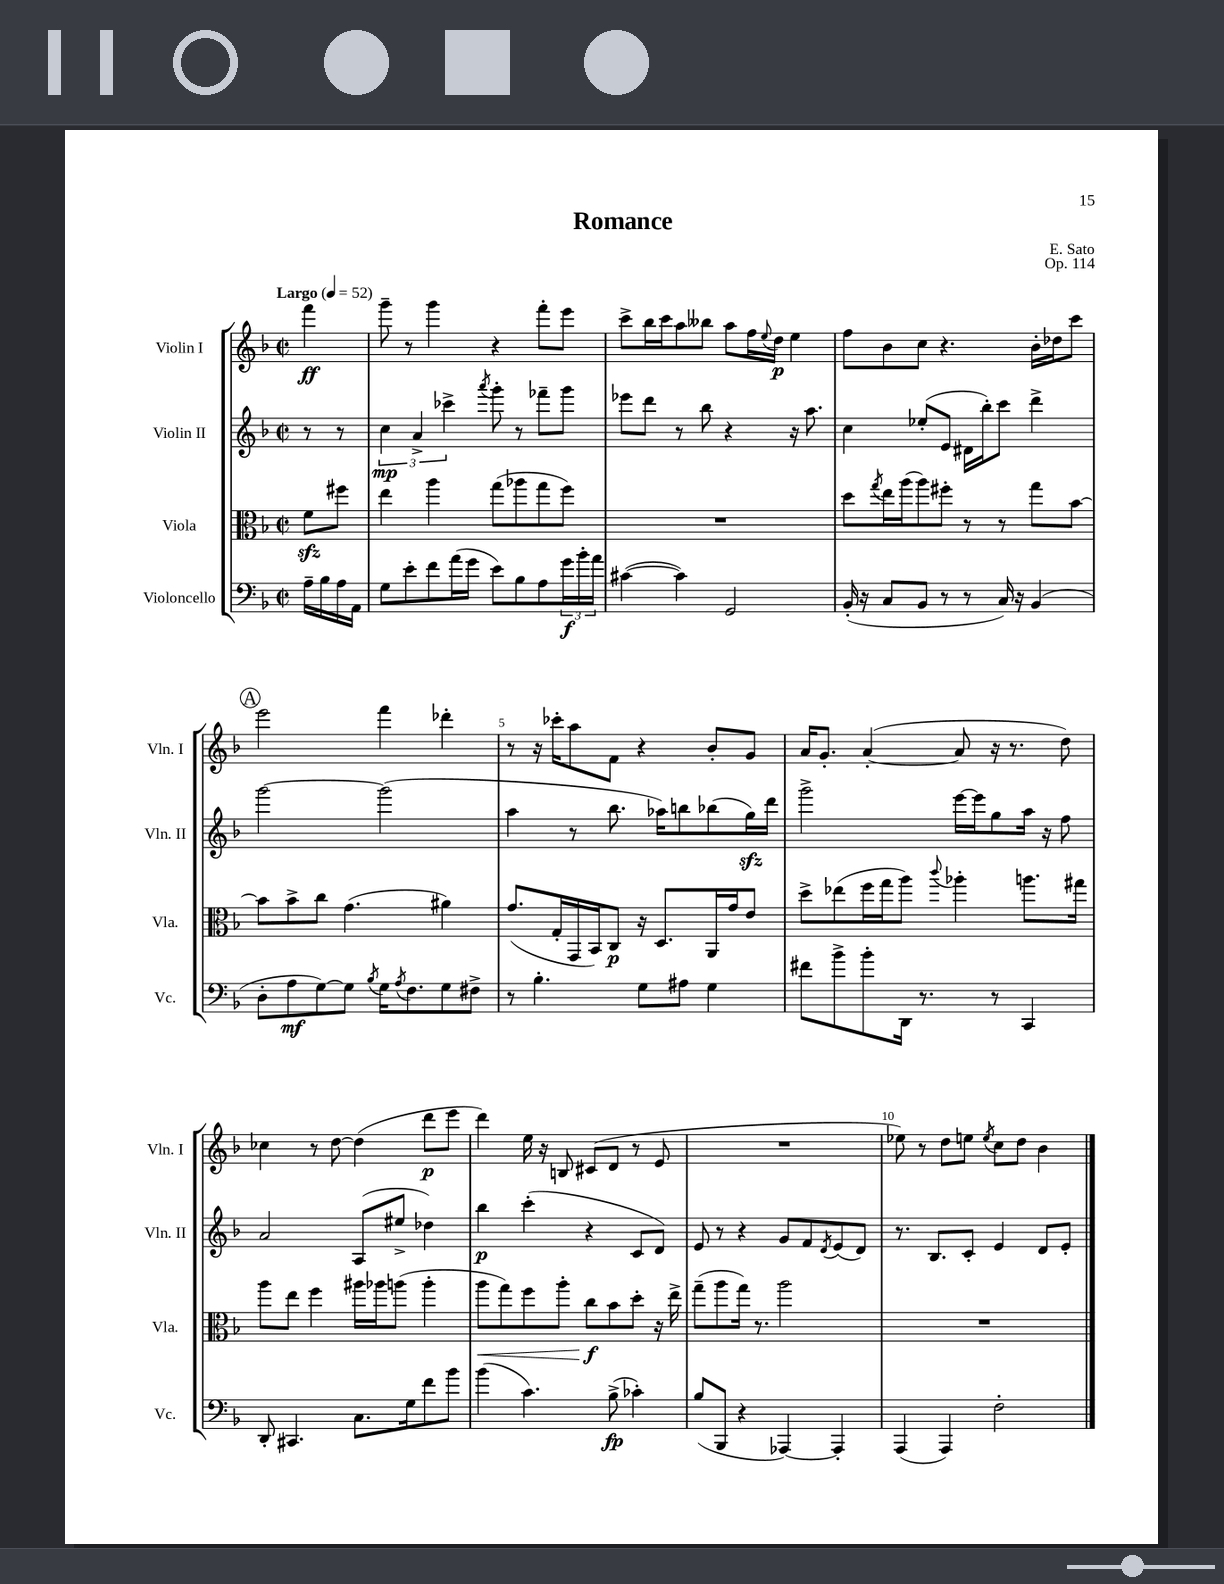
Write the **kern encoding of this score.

**kern	**dynam	**kern	**dynam	**kern	**dynam	**kern	**dynam
*part4	*part4	*part3	*part3	*part2	*part2	*part1	*part1
*staff4	*staff4	*staff3	*staff3	*staff2	*staff2	*staff1	*staff1
*I"Violoncello	*	*I"Viola	*	*I"Violin II	*	*I"Violin I	*
*I'Vc.	*	*I'Vla.	*	*I'Vln. II	*	*I'Vln. I	*
*clefF4	*	*clefC3	*	*clefG2	*	*clefG2	*
*k[b-]	*	*k[b-]	*	*k[b-]	*	*k[b-]	*
*M2/2	*	*M2/2	*	*M2/2	*	*M2/2	*
*met(c|)	*	*met(c|)	*	*met(c|)	*	*met(c|)	*
*MM52	*	*MM52	*	*MM52	*	*MM52	*
=	=	=	=	=	=	=	=
!	!	!	!	!	!	!LO:TX:a:B:t=Largo	!
16A~\LL	.	8fzz\L	.	8r	.	4fff\	ff
16B-\	.	.	.	.	.	.	.
16A\	.	8ff#X\J	.	8r	.	.	.
16AA\JJ	.	.	.	.	.	.	.
=1	=1	=1	=1	=1	=1	=1	=1
8G\L	.	4ee\	.	6cc\	mp	8ggg~\	.
8e'\	.	.	.	.	.	8r	.
.	.	.	.	6a^/	.	.	.
8f\	.	4aa\	.	.	.	4ggg\	.
.	.	.	.	6ccc-X^\	.	.	.
(16a\L	.	.	.	.	.	.	.
16g\JJ	.	.	.	.	.	.	.
.	.	.	.	8qaaa/	.	.	.
8e\L)	.	(8gg\L	.	8ggg'\	.	4r	.
8B-\	.	8aa-X\	.	8r	.	.	.
8A\	.	8gg\	.	8fff-X~\L	.	8fff'\L	.
24g\L	f	8ff\J)	.	8ggg\J	.	8eee\J	.
24b-'\	.	.	.	.	.	.	.
24a\JJ	.	.	.	.	.	.	.
=2	=2	=2	=2	=2	=2	=2	=2
([4c#X\	.	1r	.	8eee-X\L	.	8ccc^\L	.
.	.	.	.	8ddd\J	.	16bb-\L	.
.	.	.	.	.	.	16ccc\J	.
4c#\])	.	.	.	8r	.	8aa\	.
.	.	.	.	8bb-\	.	8bb--X\J	.
2GG/	.	.	.	4r	.	8aa\L	.
.	.	.	.	.	.	16ff\L	.
.	.	.	.	.	.	8qqee/	.
.	.	.	.	.	.	16dd\JJ	p
.	.	.	.	16r	.	4ee\	.
.	.	.	.	8.aa\	.	.	.
=3	=3	=3	=3	=3	=3	=3	=3
(16BB-'/	.	8dd\L	.	4cc\	.	8ff\L	.
16r	.	.	.	.	.	.	.
.	.	8qgg/	.	.	.	.	.
8C/L	.	16ee\L	.	.	.	8b-\	.
.	.	(16aa\J	.	.	.	.	.
8BB-/J	.	8aa\)	.	(8ee-X'/L	.	8cc\J	.
8r	.	8ff#X'\J	.	8e/J	.	4.r	.
8r	.	8r	.	16d#X\LL	.	.	.
.	.	.	.	16bb-'\J)	.	.	.
16C/)	.	8r	.	8ccc\J	.	.	.
16r	.	.	.	.	.	.	.
(4BB-/	.	8gg\L	.	4ddd^\	.	16b-'\LL	.
.	.	.	.	.	.	16dd-X\J	.
.	.	[8b-\J	.	.	.	8ccc\J	.
!!LO:LB:g=z
!!LO:REH:place=s1:t=A
=4	=4	=4	=4	=4	=4	=4	=4
8D'\L	.	8b-\L]	.	[2ggg\	.	2eee\	.
8A\	mf	8b-^\	.	.	.	.	.
[8G\)	.	8cc\J	.	.	.	.	.
8G\J]	.	(4.g\	.	.	.	.	.
8qB-/	.	.	.	.	.	.	.
16G\KL	.	.	.	(2ggg\]	.	4fff\	.
8qA/	.	.	.	.	.	.	.
8.F\	.	.	.	.	.	.	.
8G\	.	4a#X\)	.	.	.	4ddd-X'\	.
8F#X^\J	.	.	.	.	.	.	.
=5	=5	=5	=5	=5	=5	=5	=5
8r	.	(8.g/L	.	4aa\	.	8r	.
4.B-'\	.	.	.	.	.	16r	.
.	.	16G'/L	.	.	.	16ccc-X'\KL	.
.	.	16GG/	.	8r	.	8aa\	.
.	.	16BB-/J)	.	.	.	.	.
.	.	8C/J	p	8.bb-\	.	8f\J	.
8G\L	.	16r	.	.	.	4r	.
.	.	8.D/L	.	16aa-X\KL)	.	.	.
8A#X\J	.	.	.	8bbn\	.	.	.
4G\	.	16AA/L	.	(8bb-X\	.	8b-'/L	.
.	.	16g/J	.	.	.	.	.
.	.	8e/J	.	16ggzz\L)	.	8g/J	.
.	.	.	.	16ddd\JJ	.	.	.
=6	=6	=6	=6	=6	=6	=6	=6
8f#X\L	.	8dd^\L	.	2ggg^\	.	16a/KL	.
.	.	.	.	.	.	8.g'/J	.
8b-^\	.	(8ee-X\	.	.	.	.	.
8b-'\	.	16ff\L	.	.	.	([4a'/	.
.	.	16gg\J	.	.	.	.	.
16DD\Jk	.	8aa\J)	.	.	.	.	.
8.r	.	.	.	.	.	.	.
.	.	8qqccc/	.	.	.	.	.
.	.	4aa-X'\	.	[16eee\LL	.	8a/]	.
.	.	.	.	16eee\J]	.	.	.
8r	.	.	.	8gg\	.	16r	.
.	.	.	.	.	.	8.r	.
4CC/	.	8.aan\L	.	16aa\Jk	.	.	.
.	.	.	.	16r	.	.	.
.	.	.	.	8ff\	.	8dd\)	.
.	.	16gg#X\Jk	.	.	.	.	.
!!LO:LB:g=z
=7	=7	=7	=7	=7	=7	=7	=7
8DD'/	.	8aa\L	.	2a/	.	4cc-X\	.
4.CC#X/	.	8ee\J	.	.	.	.	.
.	.	4ff\	.	.	.	8r	.
.	.	.	.	.	.	[8dd\	.
8.C\L	.	16aa#X\LL	.	(8A/L	.	(4dd\]	.
.	.	16aa-X\J	.	.	.	.	.
.	.	(8aan\J	.	8ee#X^/J	.	.	.
16G\k	.	.	.	.	.	.	.
8f\	.	4aa'\	.	4dd-X\)	.	8ddd\L	p
8b-\J	.	.	.	.	.	8eee\J	.
=8	=8	=8	=8	=8	=8	=8	=8
!	!	!	!LO:HP:b	!	!	!	!
(4b-\	.	8aa\L	<	4bb-\	p	4ddd\)	.
.	.	8gg\)	.	.	.	.	.
4.c\)	.	8ff\	.	(4ccc'\	.	16ee\	.
.	.	.	.	.	.	16r	.
.	.	8aa'\J	.	.	.	8Bn/	.
.	.	8cc\L	f	4r	.	(8c#X/L	.
(8B-^\	fp	8b-\	[	.	.	8d/J	.
4c-X'\)	.	8dd'\J	.	8c/L	.	8r	.
.	.	16r	.	8d/J)	.	8e/	.
.	.	16ee^\	.	.	.	.	.
=9	=9	=9	=9	=9	=9	=9	=9
(8B-/L	.	(8gg~\L	.	8e/	.	1r	.
8BBB-/J	.	8aa\	.	8r	.	.	.
4r	.	16gg\Jk)	.	4r	.	.	.
.	.	8.r	.	.	.	.	.
[4AAA-X/)	.	2aa\	.	8g/L	.	.	.
.	.	.	.	8f/	.	.	.
.	.	.	.	8qd/	.	.	.
4AAA-'/]	.	.	.	(8e/	.	.	.
.	.	.	.	8d/J)	.	.	.
=10	=10	=10	=10	=10	=10	=10	=10
(4AAA/	.	1r	.	8.r	.	8ee-X\)	.
.	.	.	.	.	.	8r	.
.	.	.	.	8.B-/L	.	.	.
4AAA/)	.	.	.	.	.	8dd\L	.
.	.	.	.	8c'/J	.	8een\J	.
.	.	.	.	.	.	8qee/	.
2F'\	.	.	.	4e/	.	8cc\L	.
.	.	.	.	.	.	8dd\J	.
.	.	.	.	8d/L	.	4b-\	.
.	.	.	.	8e'/J	.	.	.
==	==	==	==	==	==	==	==
*-	*-	*-	*-	*-	*-	*-	*-
